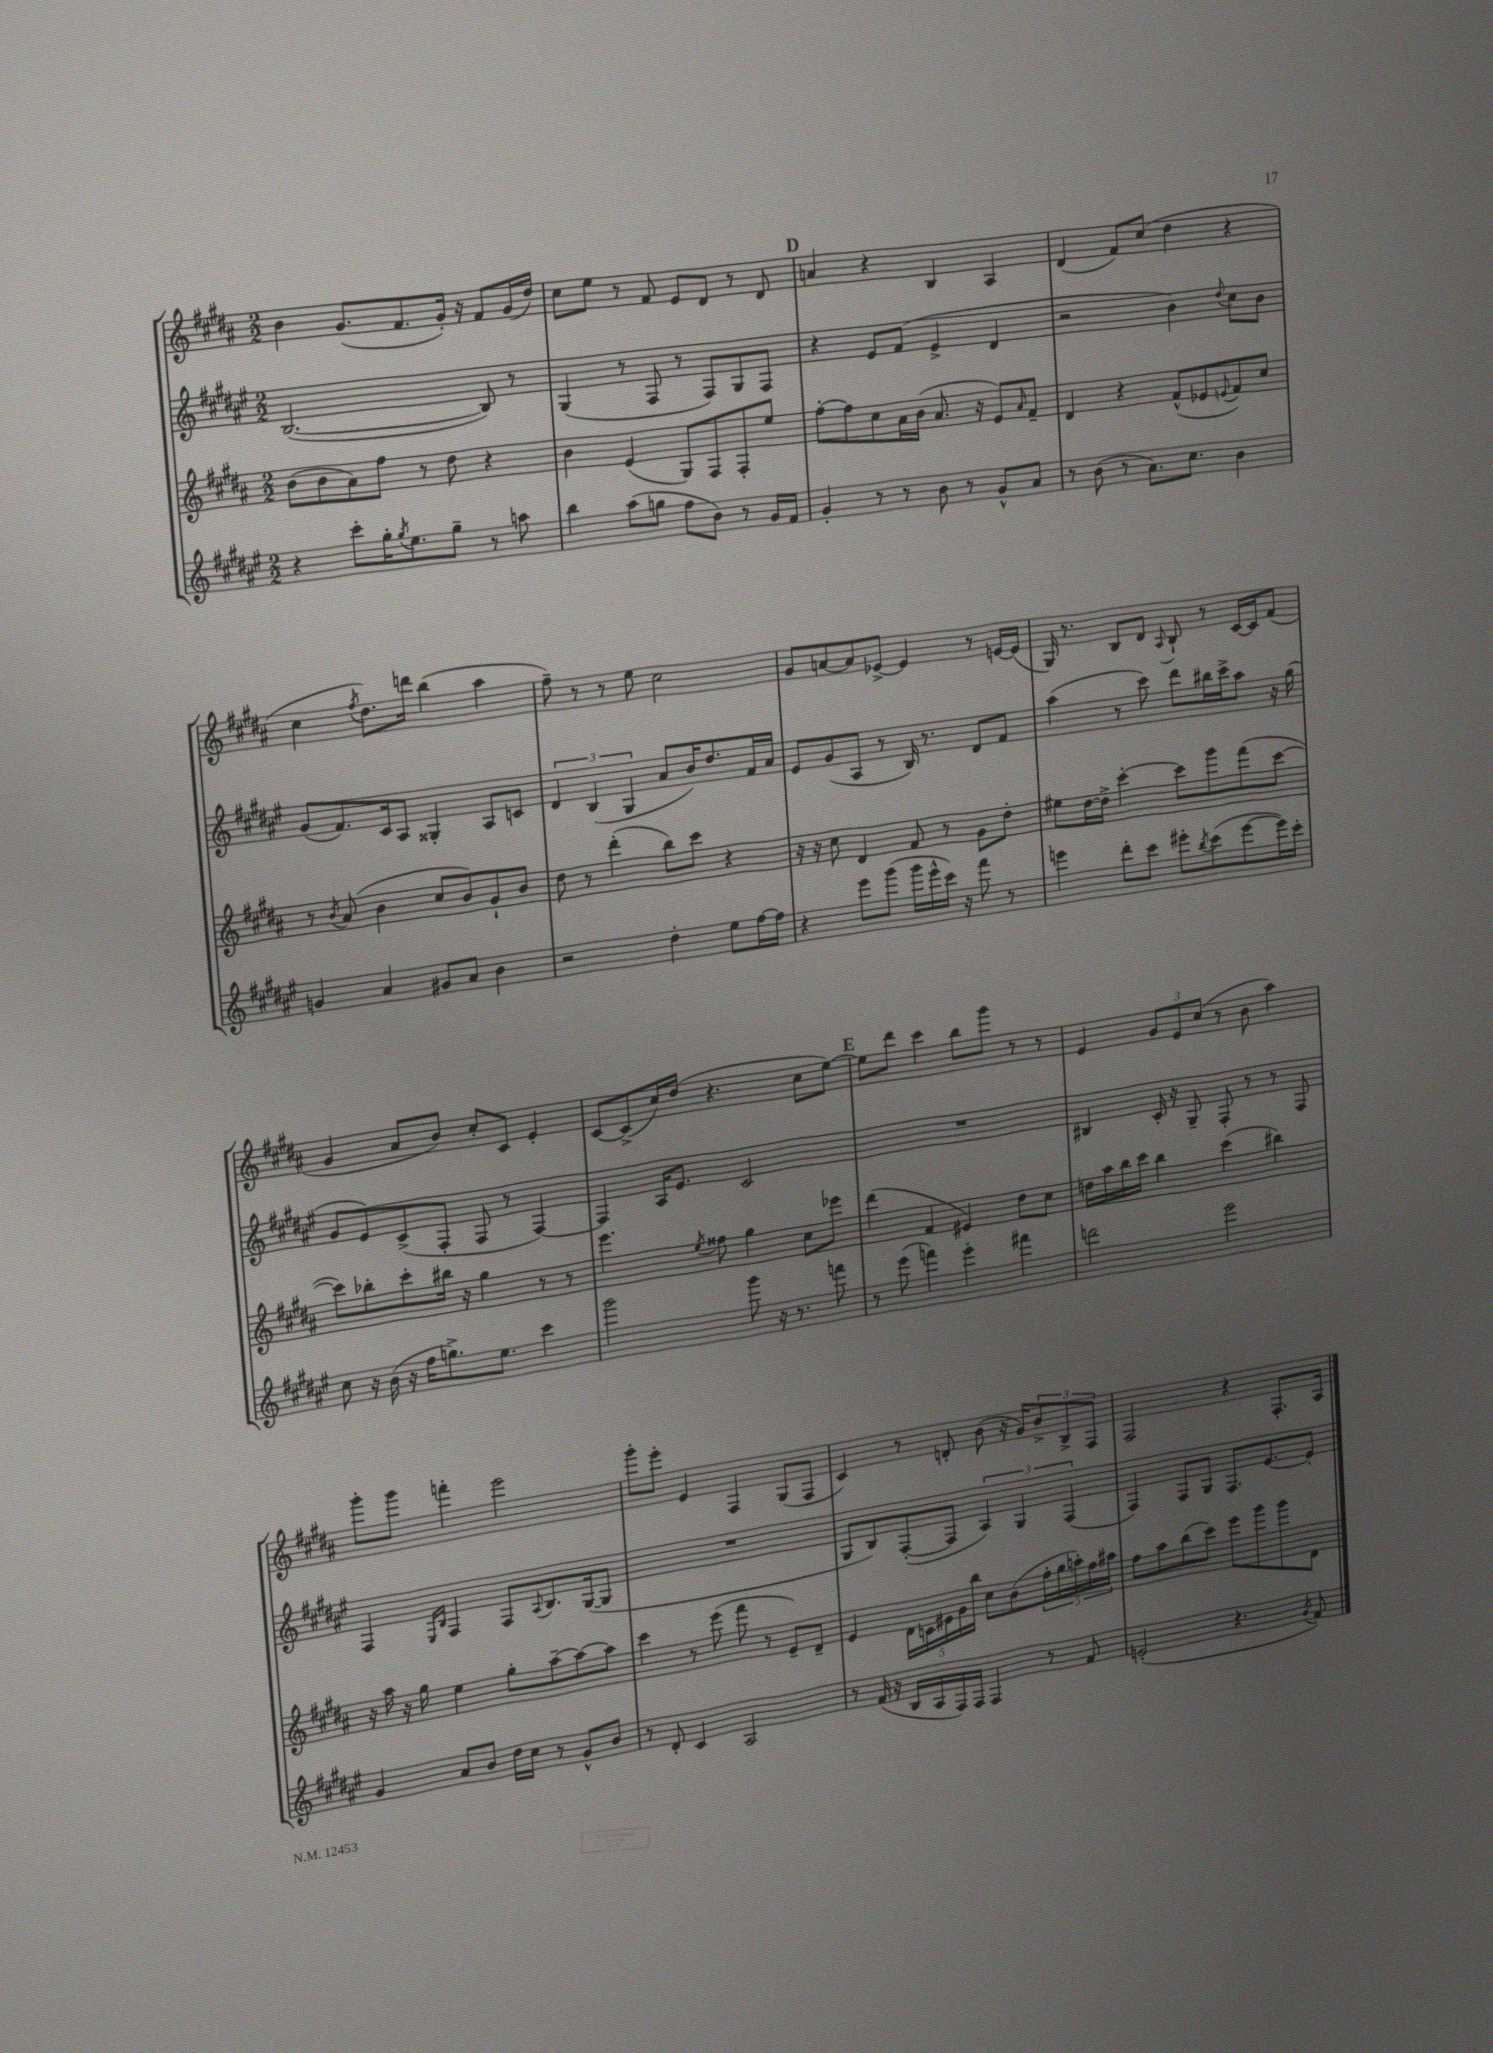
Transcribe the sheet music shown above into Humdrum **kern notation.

**kern	**kern	**kern	**kern
*staff4	*staff3	*staff2	*staff1
*clefG2	*clefG2	*clefG2	*clefG2
*k[f#c#g#d#a#e#]	*k[f#c#g#d#a#]	*k[f#c#g#d#a#e#]	*k[f#c#g#d#a#]
*M2/2	*M2/2	*M2/2	*M2/2
4r	(8b\L	([2.B/	4b\
.	8b\	.	.
8ccc#'\L	8a#\)	.	(8.g#/L
16gg#'\K	8ff#\J	.	.
8qgg#/	.	.	.
8.ee#\	.	.	8.f#/
.	8r	.	.
8gg#~\J	8dd#\	.	16g#'/Jk)
.	.	.	16r
8r	4r	8B/])	8f#/L
8aa\	.	8r	(16g#/L
.	.	.	16dd#/JJ)
=	=	=	=
4bb\	4b\	(4G#/	8cc#\L
.	.	.	8ee\J
(8aa#\L	(4e/	8r	8r
8gg\J	.	8F#/	8f#/
8ff#\L	8G#/L)	8r	8e/L
8b\J)	8F#/	8F#/L)	8d#/J
8r	8F#'/	8G#/	8r
16g#/LL	8ee/J	8F#/J	8d#/
16f#/JJ	.	.	.
=	=	=	=
4g#'/	[8ff#'\L	4r	4a/
.	8ff#\]	.	.
8r	8cc#\	8e#/L	4r
8r	16a#\L	(8f#/J	.
.	(16b\JJ	.	.
8b\	8.a#/	4e#^/	4B/
8r	.	.	.
.	16r	.	.
8g#^^/L	8e/L)	4d#/	4A#/
.	16qqa#/	.	.
8a#/J	8f#~/J	.	.
=	=	=	=
8r	4d#/	2r	(4d#/
(8b\	.	.	.
8r	4r	.	8f#/L)
8.a#\L)	.	.	(8cc#/J
.	(8f#^^/L	4b\)	4dd#\
8.cc#\J	.	.	.
.	8e-/	.	.
.	8qqe/	8qqdd#/	.
4b\	8f#/)	8cc#\L	4r
.	8cc#/J	8b\J	.
=	=	=	=
4g/	8r	(8g#/L	4cc#\
.	8qb/	.	.
.	(8a#/	8.f#/)	.
.	.	.	8qff#/
4a#/	4b\	.	8.dd#\L)
.	.	16c#/k	.
.	.	8A#/J	.
.	.	.	16ddd\Jk
8g#/L	8cc#/L	4G##'/	(4bb\
8a#/J	8b/)	.	.
4b\	8g#`/	8A#/L	4aa#\
.	8b/J	8c/J	.
=	=	=	=
2r	8dd#\	6d#/	8ff#~\)
.	8r	.	8r
.	.	(6B/	.
.	(4ddd#'\	.	8r
.	.	6G#/	.
.	.	.	8ee\
4dd#'\	8bb\L)	8a#/L	2cc#\
.	8ccc#\J	16b/K)	.
.	.	8.dd#/	.
8ee#\L	4r	.	.
[16ff#\L	.	16f#/L	.
16ff#\]JJ	.	16a#/JJ	.
=	=	=	=
4r	16r	8e#/L	8g#/L
.	16r	.	.
.	8cc#\	(8g#/	[8a/
8eee#\L	4d#/	8A#/J	8a/]
(8ggg#\J	.	8r	[8e-^/J
16ggg#\LL	8f#/	16B/)	4e-/]
16eee#^^\	.	8.r	.
16ccc#\JJ)	8r	.	.
16r	.	.	.
8fff#\	8g#\L	8d#/L	8r
8r	8dd#'\J	8f#/J	[16e/LL
.	.	.	(16e/]JJ
=	=	=	=
4eee\	8ee#\L	(4aa#\	16G#/)
.	.	.	8.r
.	[16dd#\L	.	.
.	16dd#^\]JJ	.	.
8ddd#'\L	[4ccc#'\	8r	8B/L
8ccc#\J	.	8ccc#\)	8d#/J
.	.	.	8qqA#/
8eee#'\L	8ccc#\]L	8ddd#\L	8B`/
8qbb/	.	.	.
(8ccc#\	8ggg#\	16bb#\L	8r
.	.	16ccc#^\J	.
[8eee#\	(8fff#\	8aa#\J	[16c#/LL
.	.	.	16c#/]J
16eee#\]L)	[8ccc#\J	16r	(8f#/J
16ccc#'\JJ	.	(16gg#\	.
=	=	=	=
8cc#\	8ccc#\]L)	8g#/L	4g#/
16r	8bb-'\	8e#/)	.
(16b\	.	.	.
16r	8ccc#'\	(8c#^/	8a#/L
16ff#\LK	.	.	.
8.gg^\)	16bb#\Jk	8F#'/J	8b/J)
.	16r	.	.
.	4gg#\	8F#/	8cc#'/L
8.ee#\J	.	.	.
.	.	8r	8c#/J
4ccc#\	8r	[4F#/)	4e'/
.	8r	.	.
=	=	=	=
2ggg#\	4.eee\	4F#/]	[8c#/L
.	.	.	(8c#^/]
.	.	16A#/LK	16cc#/L)
.	.	8.e#/J	(16dd#/JJ
.	8qee/	.	.
.	8ff##\	.	4.r
8ggg#\	4gg#\	2c#/	.
16r	.	.	.
8.r	.	.	.
.	8cc#\L	.	8cc#\L
8fff\	8eee-\J	.	[8ee\J)
=	=	=	=
8r	(4ddd#\	1r	8ee\]L
(8eee#\	.	.	8ddd#\J
4fff\)	4f#/	.	4ccc#\
4eee#'\	4e#/)	.	8bb\L
.	.	.	8ggg#\J
4fff#\	8dd#\L	.	8r
.	8cc#\J	.	8r
=	=	=	=
2ddd\	16dd\LL	4B#/	4e/
.	16aa#\	.	.
.	16bb\	.	.
.	16ccc#\JJ	.	.
.	4bb\	16c#'/	12g#/L
.	.	16r	.
.	.	.	12e/
.	.	8G#~/	.
.	.	.	(12cc#/J
2eee#\	(4ccc#\	8F#'/	8r
.	.	8r	8b\
.	4bb#\)	8r	4aa#\)
.	.	8F#/	.
=	=	=	=
4g#/	16r	4F#/	8ggg#'\L
.	16aa#\	.	.
.	16r	.	8ggg#\J
.	16gg#\	.	.
.	.	16qqE#/LL	.
.	.	16qqB/JJ	.
8a#/L	4ee\	4F#/	4fff'\
8b/J	.	.	.
16dd#\LL	8gg#'\L	8F#/L	2eee\
16cc#\JJ	.	.	.
.	.	8qqA#/	.
8r	[8aa#~\	8.B/	.
8g#^^/L	8aa#\_	.	.
.	.	([16G#/k	.
8b/J	8aa#\]J	8G#/]J	.
=	=	=	=
8r	4ccc#\	1r	8ggg#'\L
8d#'/	.	.	8eee'\J
4c#/	8r	.	4e/
.	(8eee\	.	.
2A#/	8fff#\	.	4F#/
.	8r	.	.
.	8e~/L)	.	(8G#/L
.	8d#~/J	.	8F#/J
=	=	=	=
8r	4e/	8G#/L	4c#/)
(16f#/	.	8B/)	.
16r	.	.	.
16B/LL	20d#\LL	([8F#'/	8r
.	20c\	.	.
16A#/	.	.	.
.	20e#\	.	.
16F#/)	.	8F#/]J	8d'/
.	20g#\	.	.
16F#/JJ	.	.	.
.	20bb\JJ	.	.
4F#/	8cc#\L	6A#/)	(8b\
.	(8b\	.	16r
.	.	6G#/	.
.	.	.	16g#/LK)
8r	20ff#'\L	.	12b^/
.	20gg#\	.	.
.	.	(6F#/	12B^/
.	20aa'\)	.	.
8f#/	.	.	.
.	20ff#\	.	.
.	.	.	12F#/J
.	20aa#\JJ	.	.
=	=	=	=
(2e'/	8ff#\L	4F#/)	2F#/
.	8aa#\	.	.
.	(8bb\	8F#/L	.
.	8ccc#\J)	8G#/J	.
4.r	8eee\L	8.F#/L	4r
.	8ggg#\	.	.
.	.	[8.e#/	.
.	8ggg#\	.	8.F#'/L
8qg#/	.	.	.
8f#/)	8d#\J	8e#'/]J	.
.	.	.	16A#/Jk
==	==	==	==
*-	*-	*-	*-
